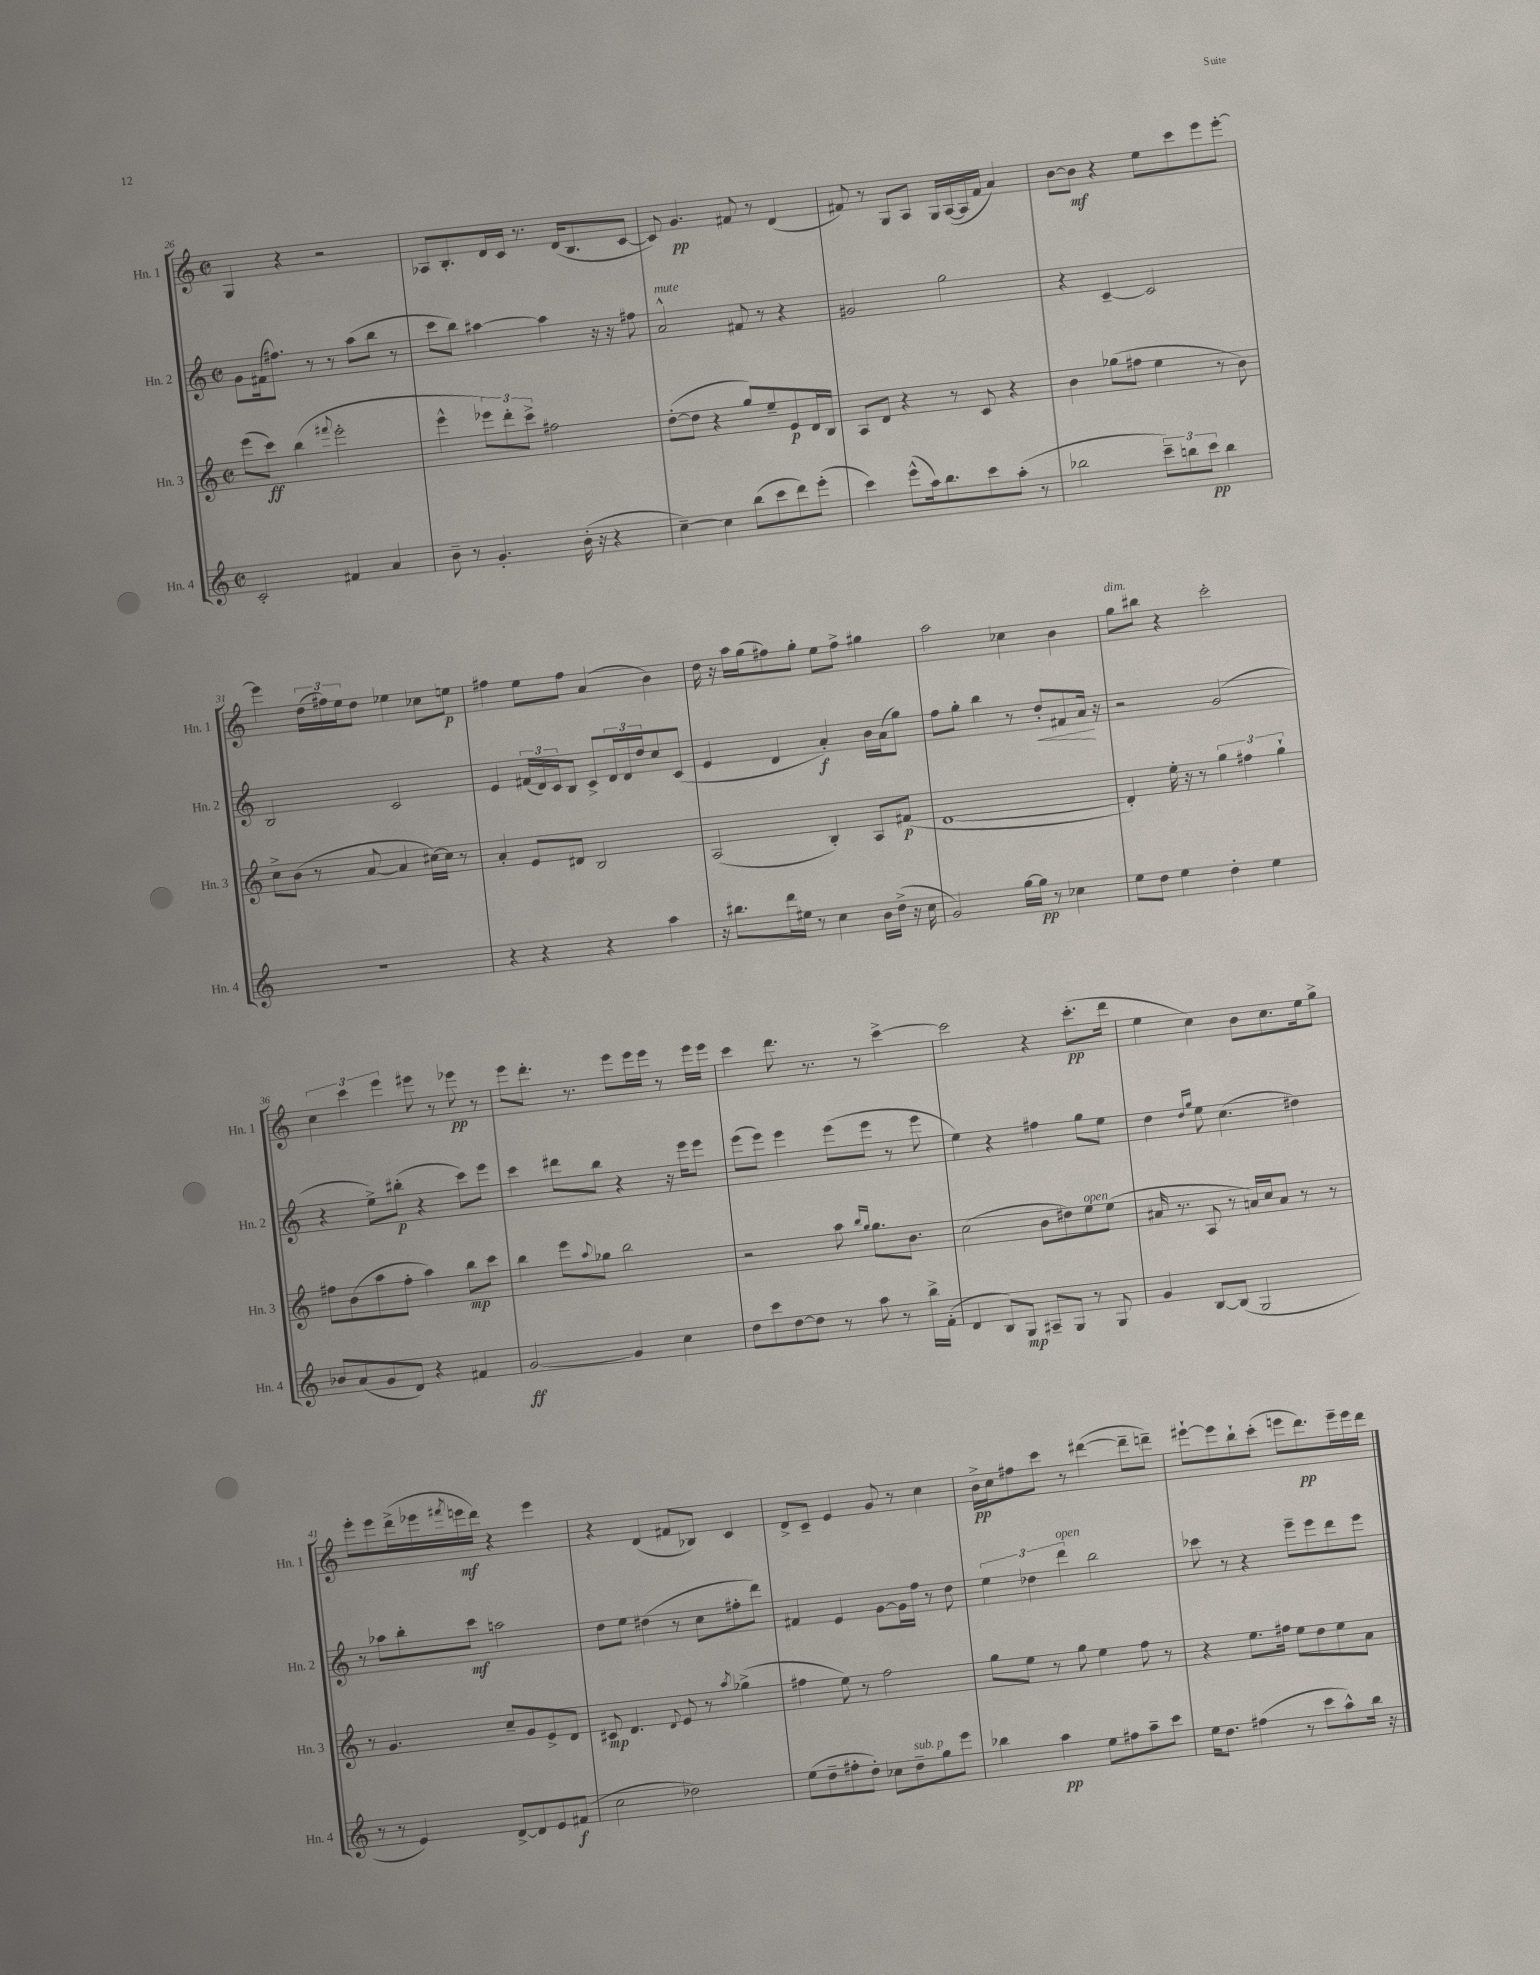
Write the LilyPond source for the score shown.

<<
\new StaffGroup <<
\new Staff = "s0" \with { instrumentName = "Hn. 1" shortInstrumentName = "Hn. 1" } {
    \clef treble \key c \major \defaultTimeSignature \time 2/2
    g4 r4 r2 |
    aes8 b8.-. d'16 c'16 r8. d'16( b8. c'8~ |
    c'8) g'4.\pp fis'8 r8 d'4( |
    fis'8) r8 g8 a8 g16 a16~( a16 fis'16 a'4) |
    b'8~ b'8\mf r4 e''8 c'''8 e'''8 e'''8~-. |
    e'''4 \tuplet 3/2 { d''16( fis''16) e''16 } d''8 ees''4 ces''8 e''8\p |
    fis''4 e''8 fis''8 a'4( b'4) |
    d''16 r16 a''16 g''16( fis''8) g''8-. e''8 fis''8-> gis''4 |
    a''2 ces''4 b'4 |
    g''8^\markup { \italic "dim." } bis''8 r4 c'''2-. |
    \tuplet 3/2 { c''4 c'''4 e'''4 } eis'''8 r8 ees'''8\pp r8 |
    e'''8 d'''8.-. r8. e'''8 e'''16 e'''16 r8 e'''16 e'''16 |
    c'''4 d'''8. r8. r8 c'''4~-> |
    c'''2 r4 c'''8.-.\pp( d'''16 |
    e''4 c''4) b'8 c''8. e''16 g''8-> |
    e'''8-. e'''8 d'''16->( ees'''16 \acciaccatura { fis'''8 } e'''16\mf d'''16) r4 e'''4 |
    r4 d'4( fis'8 bes8) c'4 |
    d'8-> c'8-- e'4 g'8 r8 c''4 |
    b'16->\pp c''16 fis''8 c'''8 r8 dis'''4~( dis'''8-- d'''8--) |
    eis'''8~-! eis'''8 b''8-! c'''8-.( e'''8 d'''8.\pp) e'''16-- e'''16 d'''16 \bar "|." |
}
\new Staff = "s1" \with { instrumentName = "Hn. 2" shortInstrumentName = "Hn. 2" } {
    \clef treble \key c \major \defaultTimeSignature \time 2/2
    g'8 fis'16( fis''8.) r8 r8 a''8( b''8 r8 |
    c'''8 b''8) ais''4~ ais''4 r16 r16 fis''8 |
    a'2-^^\markup { \italic "mute" } fis'8 r8 r4 |
    gis'2 g''2 |
    r4 c'4~-- c'2 |
    b2 c'2 |
    e'4 \tuplet 3/2 { fis'16( d'16) c'16 } b8 c'8-> \tuplet 3/2 { d'16 d'16 d''16 } c''8 c'8( |
    e'4 d'4 a'4-.\f) b'16 a'16( g''8) |
    f''8 g''8-. b''4 r8 d''8-.\< fis'8 a'16\! r16 |
    r2 g'2( |
    r4 e''8->) bis''8-.\p( r4 c'''8) e'''8 |
    c'''4 dis'''8 b''8 r4 r16 e'''16 e'''8 |
    e'''8( e'''8) e'''4 e'''8( e'''8 r8 e'''8 |
    e''4) r4 fis''4 g''8 e''8 |
    d''4 \grace { d''16 g''16 } e''8 c''4.( dis''4) |
    r8 aes''8 b''8-. c'''8\mf a''2 |
    d''8 e''8 dis''4( r8 c''8 fis''8-. d'''8) |
    fis'4 e'4 g'8~ g'16 f''16 r8 d''8 |
    \tuplet 3/2 { e''4 des''4 d'''4^\markup { \italic "open" } } b''2 |
    ces'''8 r8 r4 e'''8-- e'''8 d'''8 e'''8 \bar "|." |
}
\new Staff = "s2" \with { instrumentName = "Hn. 3" shortInstrumentName = "Hn. 3" } {
    \clef treble \key c \major \defaultTimeSignature \time 2/2
    e'''8( c'''8\ff) b''4( \appoggiatura { fis'''8 } e'''2-. |
    e'''4-^ \tuplet 3/2 { ees'''8) d'''8-. c'''8-> } fis''2 |
    d''8~-.( d''8 r4 g''8) e''8-- e'8\p d'16 b16 |
    a8 d'8 r4 r8 c'8 r4 |
    b'4 ges''8( fis''8 e''4 r8 b'8) |
    c''8-> b'8( r8 a'8~ a'4 cis''16~) cis''16 r8 |
    a'4-. e'8 dis'8 b2 |
    a2( b4-.) a8 fis'8\p( |
    d'1~ |
    d'4-.) e''16-. r16 r8 \tuplet 3/2 { g''4 fis''4 g''4-! } |
    fis''8 b'8( a''8 fis''8-. a''4) b''8\mp c'''8 |
    b''4 e'''8 \appoggiatura { a''8 } ges''8 b''2 |
    r2 a''8 \grace { b''16 g''16 } g''8. b'8. |
    c''2( b'8 dis''8) e''8^\markup { \italic "open" } e''8( |
    ais'16 r8. a8 r8 a'16) c''16 a'8 r8 r8 |
    r8 g'4. c''8-- g'8 e'8-> d'8 |
    cis'8\mp d'4. \appoggiatura { d'8 } e'8 r8 \acciaccatura { a''8 } ges''4->( |
    fis''4 e''8) r8 fis''2 |
    g''8 e''8 r8 g''8 e''4 f''8 r8 |
    r4 e''8. fis''16 e''8 d''8 e''8 a'8 \bar "|." |
}
\new Staff = "s3" \with { instrumentName = "Hn. 4" shortInstrumentName = "Hn. 4" } {
    \clef treble \key c \major \defaultTimeSignature \time 2/2
    c'2-. fis'4 a'4 |
    b'8-- r8 g'4.-. b'16-.( r16 r4 |
    c''4~--) c''4 b''8( c'''8 d'''8) e'''8-.( |
    c'''4) e'''8-^( a''16) b''8. c'''8 a''8-.( r8 |
    bes''2 \tuplet 3/2 { c'''8--) b''8 c'''8\pp } b''4 |
    R1 |
    r4 r4 r4 a''4 |
    r16 bis''8. d'''16 eis''16 r8 c''4 b'16 d''16->( r16 c''16 |
    g'2) g''16~ g''16\pp r8 ces''4 |
    e''8 d''8 e''4 d''4-. e''4 |
    bes'8 a'8( g'8 d'8) r4 fis'4 |
    g'2~\ff g'4 c''4 |
    d''8 c'''8 d''8~ d''8 r8 a''8 r8 b''16-> f'16-.( |
    d'4 b8) g8\mp ais8-- g8 r8 g8 |
    g'4 b8~ b8( g2 |
    r8 r8 e'4) d'8~-> d'8 e'8 fis'8\f( |
    c''2 des''2) |
    e''8( d''8-- fis''8-. d''8-.) ces''8 d''8--^\markup { \italic "sub. p" } g''8 e'''8 |
    bes''4 a''4\pp e''8 fis''8 a''8-- c'''8 |
    e''16 d''8. fis''4( r8 c'''8 a''8-^) b''16 r16 \bar "|." |
}
>>
>>
\layout { \context { \Score currentBarNumber = #26 } }
